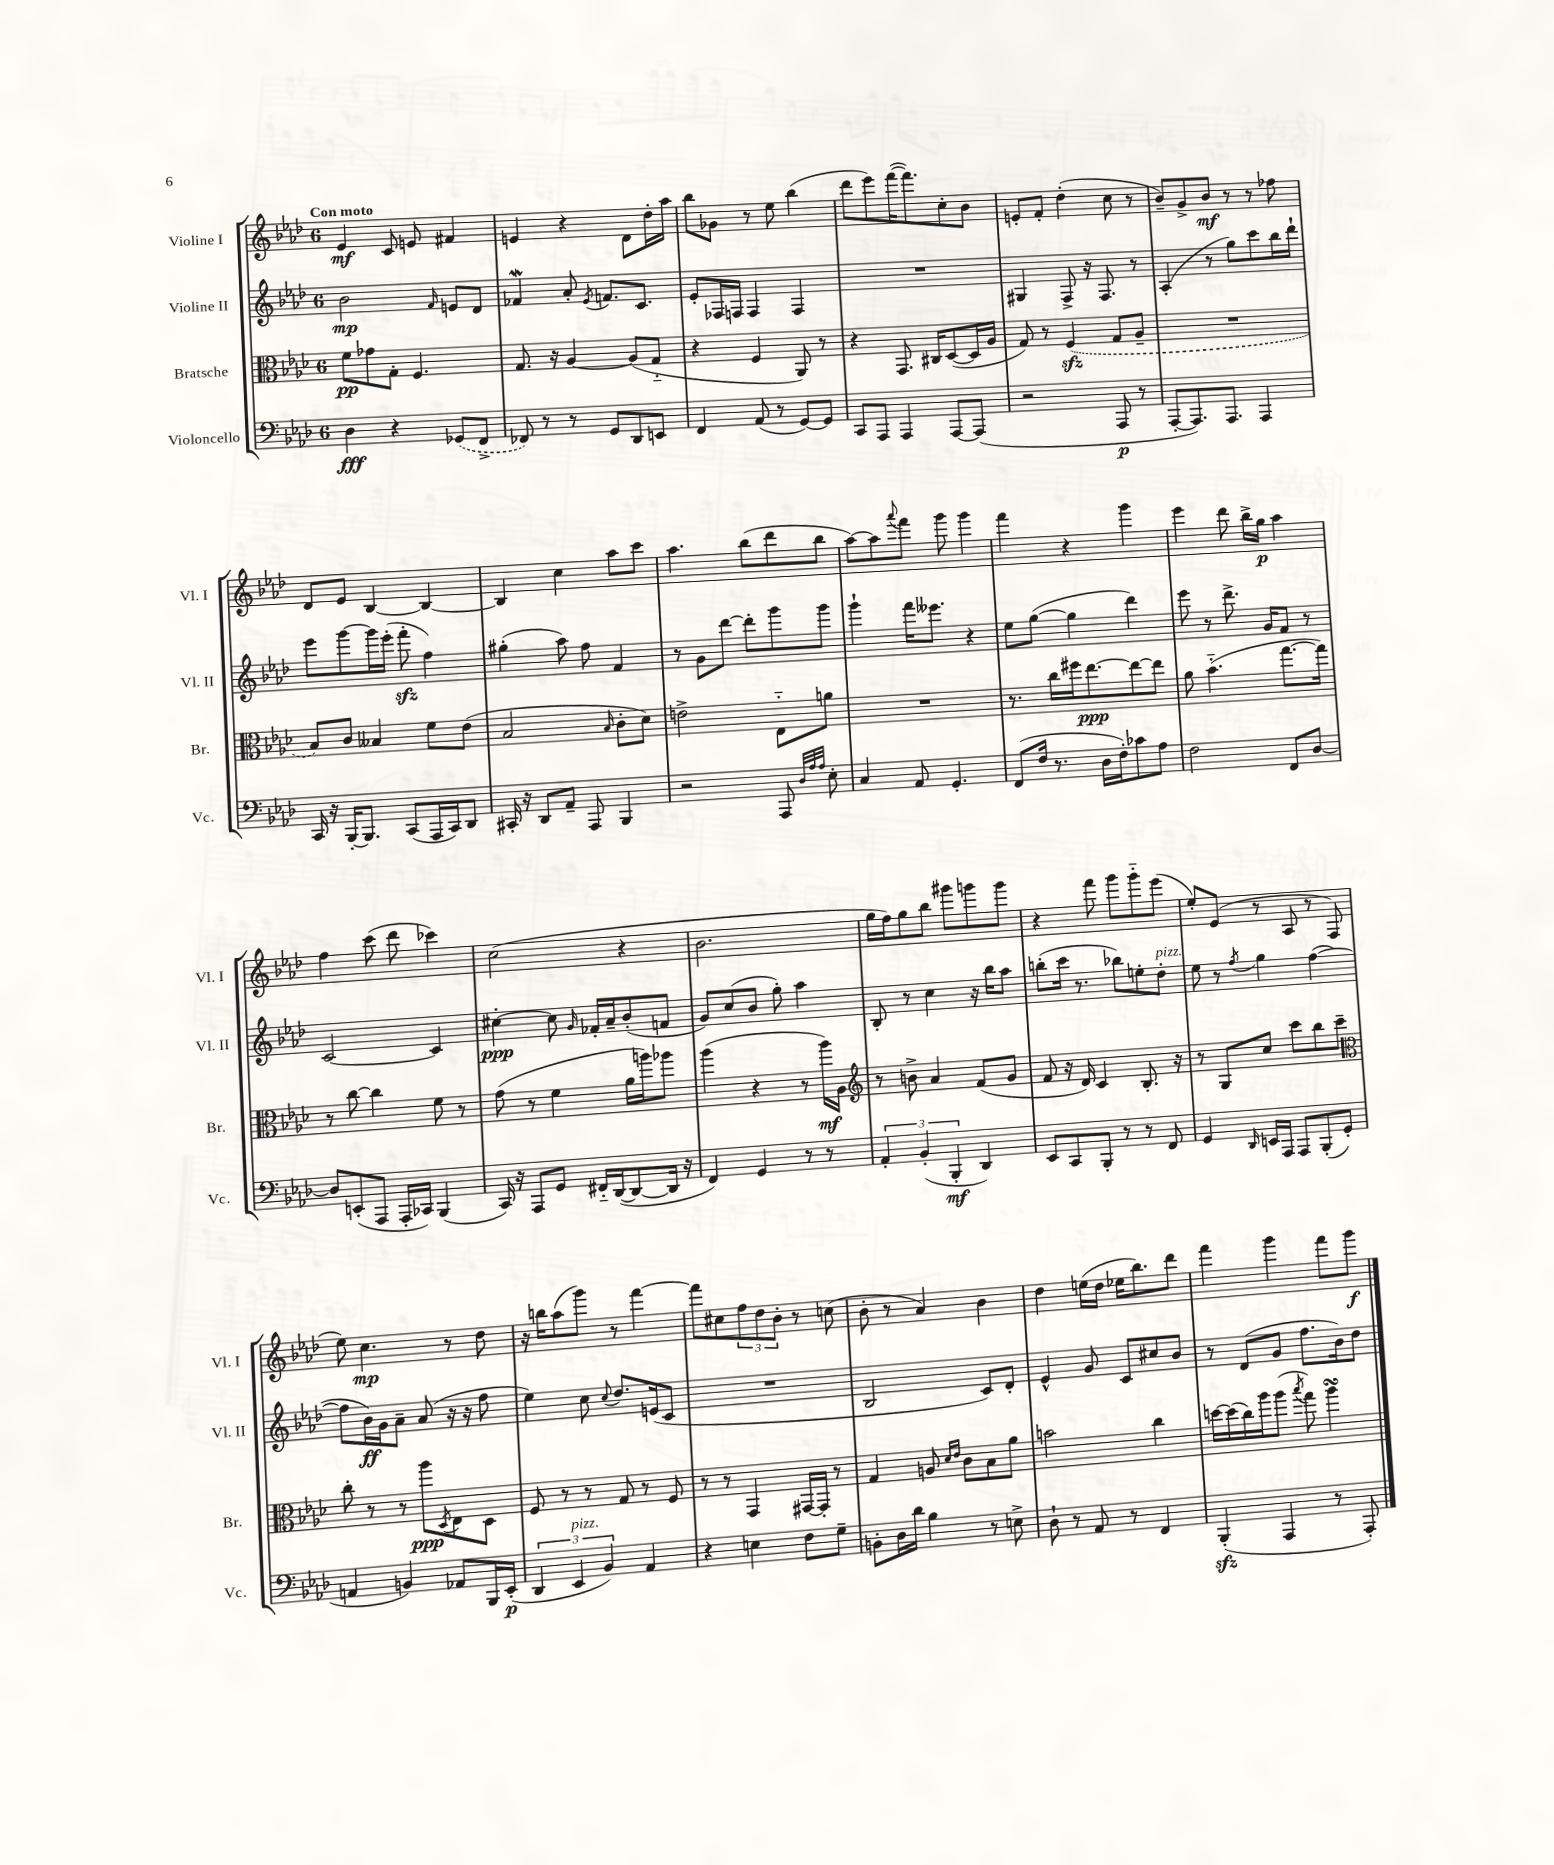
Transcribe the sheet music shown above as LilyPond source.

<<
\new StaffGroup <<
\new Staff = "s0" \with { instrumentName = "Violine I" shortInstrumentName = "Vl. I" } {
    \clef treble \key aes \major \once \override Staff.TimeSignature.style = #'single-digit \time 6/8 \tempo "Con moto"
    ees'4\mf c'8 e'8 fis'4 |
    e'4 r4 des'8 des''16-. aes''16 |
    bes''8 ges'8 r8 ees''8 bes''4( |
    des'''8 ees'''8) f'''16~( f'''8.) c''8-. bes'8 |
    e'8-. f'8-. des''4-.( c''8 r8 |
    bes'8--) g'8-> bes'8\mf r8 r8 fes''8 |
    des'8 ees'8 bes4~ bes4~ |
    bes4 c''4 aes''8 c'''8 |
    aes''4. bes''8( des'''8 bes''8 |
    aes''8~) aes''8 \appoggiatura { aes'''8 } f'''8 g'''8 g'''4 |
    f'''4 r4 g'''4 |
    ees'''4 des'''8 bes''16-> g''16\p aes''4 |
    f''4 c'''8( des'''8 ces'''4) |
    c''2( r4 |
    bes'2. |
    g''16 f''16) g''8 bes''8 gis'''8 g'''8 g'''8 |
    r4 f'''8 g'''8 g'''8-_ ees'''8( |
    ees''8-.) ees'8( r8 aes8 r8 f8 |
    ees''8) c''4.\mp r8 des''8 |
    r16 b''16 aes''8( g'''8) r8 f'''4~ |
    f'''8 cis''8 \tuplet 3/2 { f''8 des''8 bes'8-. } r8 c''8( |
    bes'8-. r8 aes'4) bes'4 |
    des''4 e''16( des''16 ees''16 bes''8.) des'''8 |
    f'''4 g'''4 f'''8 g'''8\f \bar "|." |
}
\new Staff = "s1" \with { instrumentName = "Violine II" shortInstrumentName = "Vl. II" } {
    \clef treble \key aes \major \once \override Staff.TimeSignature.style = #'single-digit \time 6/8
    bes'2\mp \grace { f'16 } e'8 des'8 |
    fes'4\mordent aes'8-. \acciaccatura { ees'8 } f'8. c'8. |
    ees'8-. fes16 f16 f4 f4 |
    R2. |
    gis4 f8-> r16 f8. r8 |
    aes4-.( r8 g''8) c'''8 bes''16 des'''16-! |
    ees'''8 g'''8~ g'''16 ees'''16-.( f'''8-.\sfz f''4) |
    gis''4-.( aes''8) f''8 f'4 |
    r8 g'8 des'''8~ des'''8-. g'''8 g'''8 |
    g'''4-! f'''16 eeses'''8. r4 |
    ees''8 g''8~( g''4 des'''4) |
    ees'''8 r8 des'''8.-> g'16 f'8 r8 |
    c'2~ c'4 |
    cis''4~-.\ppp cis''8 \grace { g'16 } fes'16-. aes'16-- bes'8-.( f'8 |
    g'8) c''8( bes'8 g''8-.) aes''4 |
    bes8-. r8 c''4 r16 bes''16 aes''8 |
    b''8-.( c'''16 r8. bes''8) e''8-. des''8-.^\markup { \italic "pizz." } |
    ees''8 r8 \acciaccatura { f''8 } g''4 f''4~( |
    f''8 bes'16\ff) g'16 aes'8-- aes'8( r16 r16 f''8 |
    ees''4) c''8 \appoggiatura { c''8 } des''8. e'16( c'8 |
    R2. |
    bes2 c'8) des'8-. |
    ees'4-^ g'8 c'8 cis''8 bes'8 |
    r8 des'8( g'8 f''8. bes'16) des''8 \bar "|." |
}
\new Staff = "s2" \with { instrumentName = "Bratsche" shortInstrumentName = "Br." } {
    \clef alto \key aes \major \once \override Staff.TimeSignature.style = #'single-digit \time 6/8
    f'8\pp ges'8 g8-. f4. |
    g8. r16 aes4~ aes8( g8-_ |
    r4 f4 aes,8) r8 |
    r4 g,8. cis16 des8~( des16 aes16 |
    g8) r8 \once \slurDashed f4\sfz( g8 aes8-- |
    R2. |
    bes8) c'8 beses4 f'8 ees'8( |
    bes2 \grace { bes16 } c'8-. des'8) |
    e'2-> ees8-_ a'8 |
    R2. |
    r8. c''16 fis''16 ees''8.~\ppp ees''8~ ees''8 |
    aes'8 bes'4.-_( g''8.~ g''16) |
    r8 c''8~ c''4 f'8 r8 |
    g'8( r8 f'4 aes'16 a''16) aes''8 |
    aes''4( r4 r8 aes''16\mf) aes16 |
    \clef treble r8 b'8-> aes'4 f'8( g'8 |
    f'8 r16 des'16) c'4 bes8.-. r16 |
    r8 g8 c''8 c'''8 bes''8 c'''8-- |
    \clef alto c''8-. r8 r8 aes''8\ppp \acciaccatura { des8 } ees8 des8 |
    f8 r8 r8 g8 r8 f8 |
    r8 r8 g,4 gis,16~ gis,16-. r8 |
    g4 a8 \grace { des'16 ees'16 } c'8 bes8 aes'8 |
    b'2 c''4 |
    d''16~ d''16( c''16) aes''16 aes''8( \acciaccatura { bes''8 } g''8) aes''4\turn \bar "|." |
}
\new Staff = "s3" \with { instrumentName = "Violoncello" shortInstrumentName = "Vc." } {
    \clef bass \key aes \major \once \override Staff.TimeSignature.style = #'single-digit \time 6/8
    des4\fff r4 \once \slurDashed ges,8( f,8-> |
    fes,8) r8 r8 g,8 des,8 e,8 |
    f,4 aes,8( r8 g,8~) g,8 |
    c,8 aes,,8 aes,,4 aes,,8~ aes,,8( |
    r2 aes,,8\p r8 |
    aes,,8~-. aes,,8.) aes,,8. aes,,4 |
    c,16 r16 bes,,16~-. bes,,8. c,8( aes,,16 c,16) des,8 |
    cis,16-. r16 des,8 aes,8-- aes,,8 bes,,4 |
    r2 aes,,8 \grace { des32 aes32 aes32 } ees8-. |
    c4 aes,8 g,4.-. |
    f,8( f16 r8. des16 f16-.) ces'8 aes8 |
    f2 f,8 des8~ |
    des8 e,8-.( aes,,8 aes,,16-. ces,16) bes,,4( |
    c,16) r16 aes,,8 g,8 fis,16-_ des,16~( des,8~ des,16 r16 |
    f,4) g,4 r8 r8 |
    \tuplet 3/2 { aes,4-. bes,4-.( bes,,4-.\mf } des,4) |
    ees,8 c,8 bes,,8-. r8 r8 f,8 |
    g,4 \grace { des,16 } e,16 aes,,16 aes,,8 bes,,8-.( g,8-. |
    a,4 b,4) aes,8 bes,,16 ees,16-.\p( |
    \tuplet 3/2 { des,4 ees,4^\markup { \italic "pizz." } bes,4) } aes,4 |
    r4 e4 f8 g8-- |
    b,8-. des16 des'16 bes4 r8 e8-> |
    des8-! r8 aes,8 r8 f,4 |
    bes,,4-.\sfz( aes,,4 r8 aes,,8-.) \bar "|." |
}
>>
>>
\layout { \context { \Score \remove "Bar_number_engraver" } }
